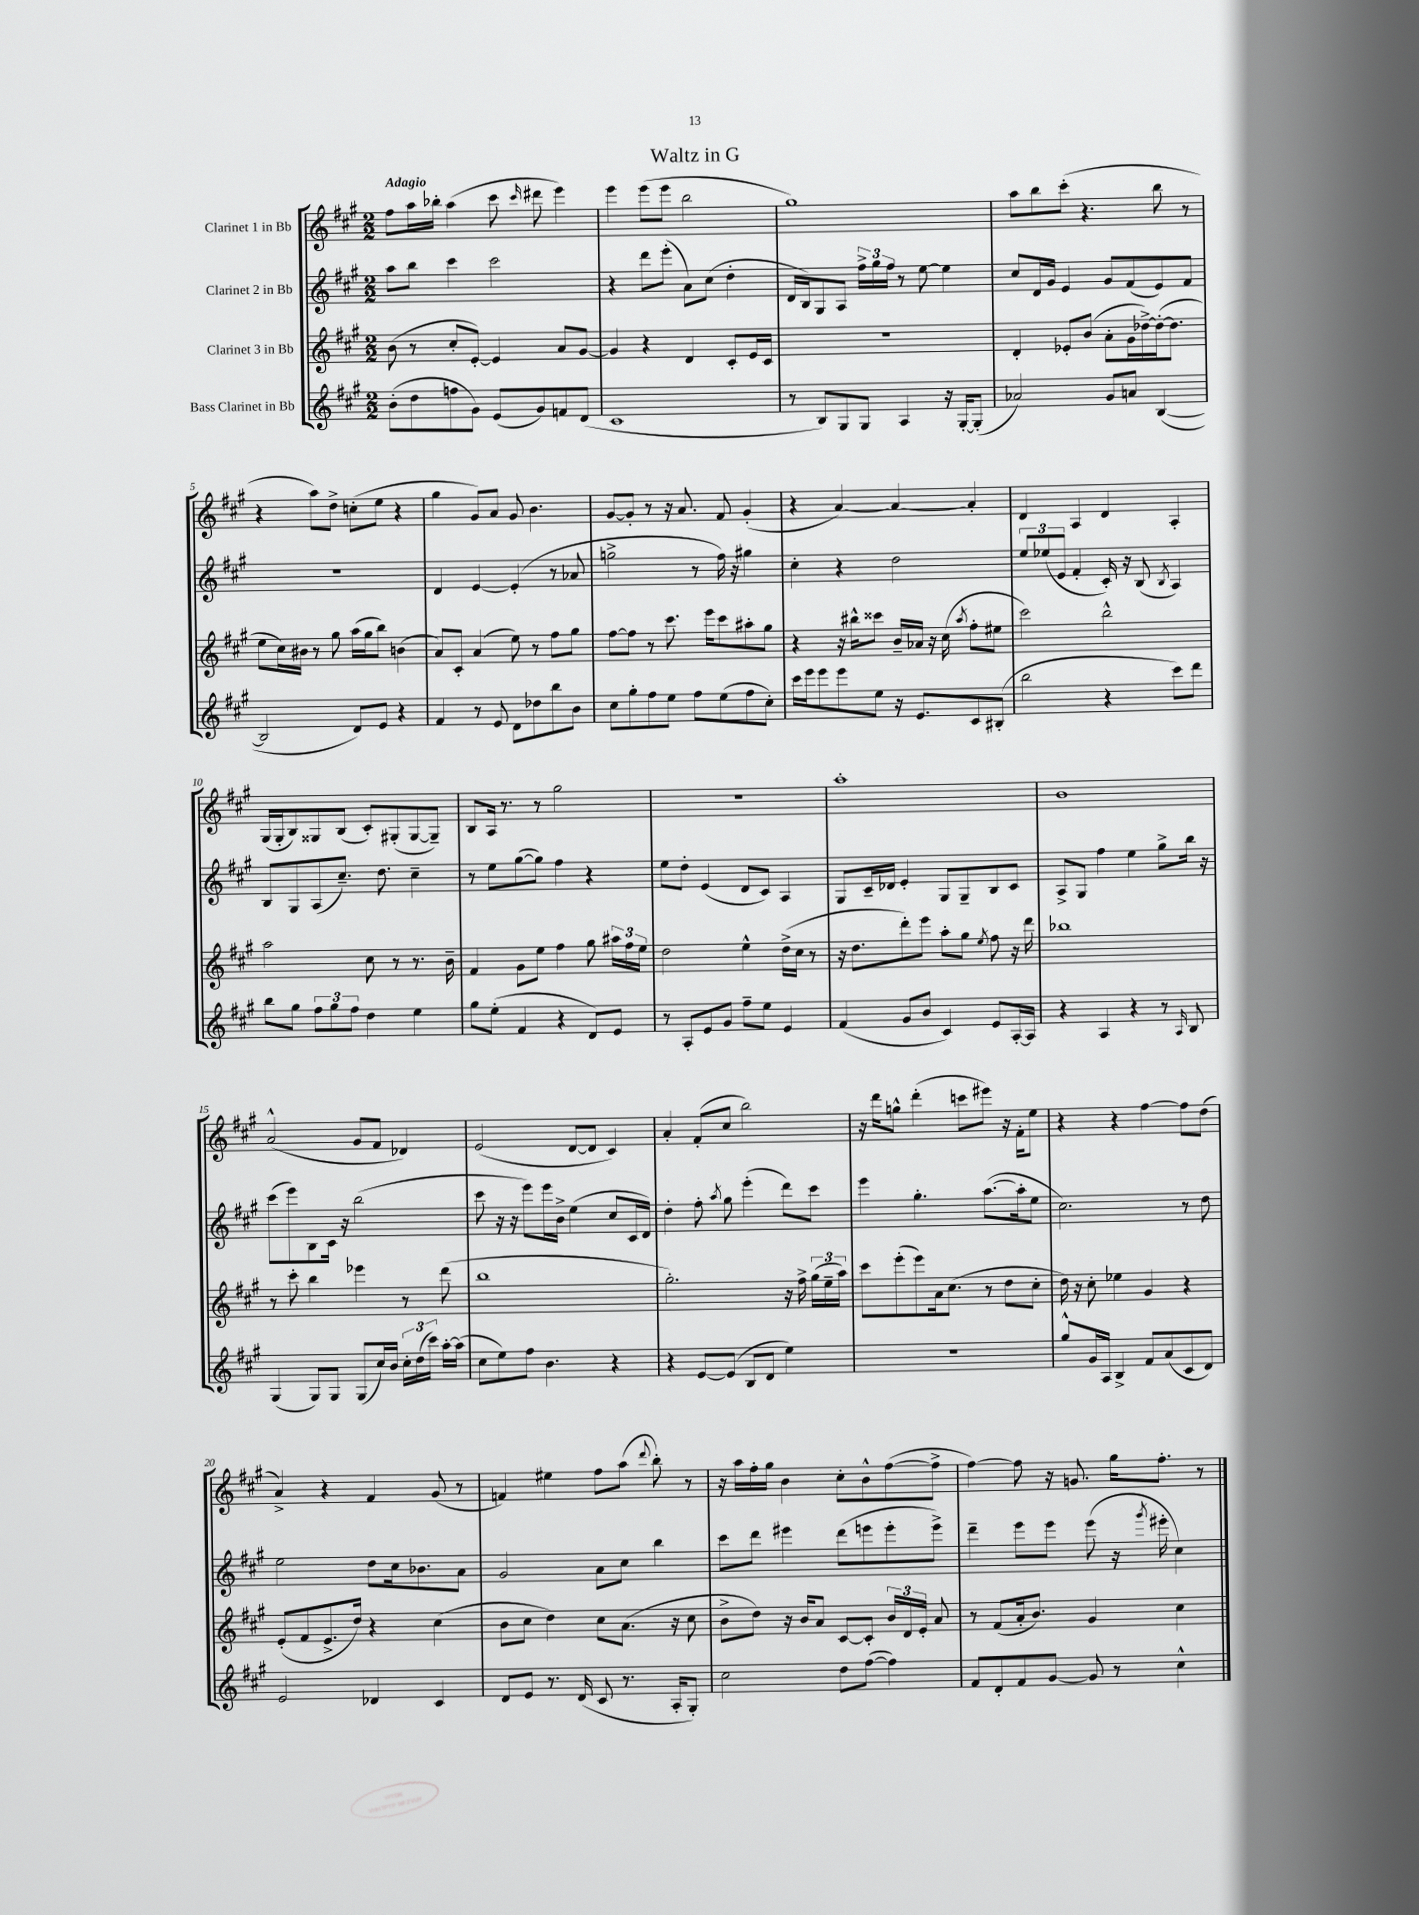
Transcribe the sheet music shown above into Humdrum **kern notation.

**kern	**kern	**kern	**kern
*part4	*part3	*part2	*part1
*staff4	*staff3	*staff2	*staff1
*I"Bass Clarinet in Bb	*I"Clarinet 3 in Bb	*I"Clarinet 2 in Bb	*I"Clarinet 1 in Bb
*clefG2	*clefG2	*clefG2	*clefG2
*k[f#c#g#]	*k[f#c#g#]	*k[f#c#g#]	*k[f#c#g#]
*M2/2	*M2/2	*M2/2	*M2/2
=1	=1	=1	=1
!	!	!	!LO:TX:a:B:t=Adagio
(8b'\L	(8b\	8aa\L	8ff#\L
8dd\	8r	8bb\J	16aa\L
.	.	.	16bb-X'\JJ
8ffn\	8cc#'/L	4ccc#\	(4aa\
8g#\J)	[8e'/J)	.	.
(8e/L	4e/]	2ccc#\	8ccc#\
.	.	.	16qqccc#/
8g#/)	.	.	8ddd#X\
8fn/	8a/L	.	4eee\)
(8d/J	[8g#/J	.	.
=2	=2	=2	=2
1c#	4g#/]	4r	4eee\
.	4r	8ddd\L	(8eee\L
.	.	(8eee'\J	8eee\J
.	4d/	8a\L)	2bb\
.	.	(8cc#\J	.
.	8c#'/L	4dd'\	.
.	16e/L	.	.
.	16c#/JJ	.	.
=3	=3	=3	=3
8r	1r	16d/LL	1gg#)
.	.	16B/J)	.
8B/L)	.	8G#/	.
8G#/	.	8A/J	.
8G#/J	.	24ff#^\LL	.
.	.	24gg#\	.
.	.	24ff#\JJ	.
4A/	.	8r	.
.	.	[8ee\	.
16r	.	4ee\]	.
[16G#'/KL	.	.	.
(8G#'/J]	.	.	.
=4	=4	=4	=4
2a-X/)	4d'/	8cc#/L	8aa\L
.	.	16d/L	8bb\
.	.	16g#/JJ	.
.	8e-X'/L	4e/	(8ccc#'\J
.	(8b/J	.	4.r
8g#/L	8a'\L	8g#/L	.
8an/J	16g#\L	(8f#/	.
.	[16dd-X^\)	.	.
([4B/	(16dd-'\J_	8e/)	8bb\
.	8.dd-\J]	.	.
.	.	8f#/J	8r
!!LO:LB:g=z
=5	=5	=5	=5
2B/]	8ee\L	1r	4r
.	16cc#\L)	.	.
.	16b#X\JJ	.	.
.	8r	.	8aa\L)
.	8gg#\	.	8dd^\J
8d/L)	(16aa\LL	.	(8ccn'\L
.	16gg#\J	.	.
8e/J	8bb\J)	.	8ee\J
4r	(4bn\	.	4r
=6	=6	=6	=6
4f#/	8a/L)	4d/	4gg#\
.	8c#'/J	.	.
8r	(4a/	[4e/	8g#/L)
8e/	.	.	8a/J
8d\L	8ee\)	(4e'/]	8g#/
8dd-X\	8r	.	4.b\
8bb\	8ff#\L	8r	.
8b\J	8gg#\J	8a-X/	.
=7	=7	=7	=7
8cc#\L	[8ff#\L	2ggn^\	[8g#/L
8gg#'\	8ff#\J]	.	8g#'/J]
8ff#\	8r	.	8r
8ee\J	8.ccc#\	.	16r
.	.	.	8.a/
8ff#\L	.	8r	.
.	16eee\KL	.	.
(8ee\	8ccc#\	16ff#\)	8f#/
.	.	16r	.
8ff#\	8aa#X'\	4gg#X\	(4g#'/
8cc#'\J)	8gg#\J	.	.
=8	=8	=8	=8
16ccc#\LL	4r	4cc#'\	4r
16eee\J	.	.	.
8eee\	.	.	.
8eee\	16r	4r	[4a/)
.	16bb#X^^\KL	.	.
8ee\J	8ccc##X\J	.	.
16r	16b~/LL	2dd\	4a/_
8.e/L	16a-X/JJ	.	.
.	16r	.	.
.	(16cc#\	.	.
.	8qaa/	.	.
8c#/	8ff#'\L	.	4a'/]
(8B#X'/J	8ee#X\J	.	.
=9	=9	=9	=9
2bb\	2ccc#\)	12ee/L	4d/
.	.	(12ee-X/	.
.	.	12e/J	.
.	.	4f#'/	4A/
4r	2bb^^\	16c#'/)	4d/
.	.	16r	.
.	.	(8B/	.
.	.	8qB/	.
8ccc#\L)	.	4A/)	4A'/
8ddd\J	.	.	.
!!LO:LB:g=z
=10	=10	=10	=10
8bb\L	2aa\	8B/L	(16G#/LL
.	.	.	16G#'/J
8gg#\J	.	8G#/	8B/)
12ff#\L	.	(8A/	8G##X/
12gg#\	.	.	.
.	.	8.cc#~/J)	(8B/J
12ff#\J	.	.	.
4dd\	8cc#\	.	8c#'/L)
.	.	8.dd\	.
.	8r	.	(8G#X'/
4ee\	8.r	4cc#~\	[8G#/
.	.	.	8G#~/J])
.	16b~\	.	.
=11	=11	=11	=11
8gg#\L	4f#/	8r	8B/L
(8ee'\J	.	8ee\L	16A/Jk
.	.	.	8.r
4f#/	8g#\L	([8gg#\	.
.	8ee\J	8gg#\J])	8r
4r	4ff#\	4ff#\	2gg#\
8d/L)	8gg#\	4r	.
8e/J	24aa#X\LL	.	.
.	24ff#\	.	.
.	24ee\JJ	.	.
=12	=12	=12	=12
8r	2dd\	8ee\L	1r
8A'/L	.	8dd'\J	.
8e/	.	(4e/	.
8g#/J	.	.	.
8ff#~\L	4ee^^\	8d/L	.
8ee\J	.	8c#/J)	.
4e/	(16dd^\LL	4A/	.
.	16cc#\JJ	.	.
.	8r	.	.
=13	=13	=13	=13
(4f#/	16r	8G#/L	1aa'
.	8.dd\L	.	.
.	.	16c#~/L	.
.	.	16d-X/JJ	.
8g#/L	8ddd'\)	4e'/	.
8b/J	8eee\J	.	.
4c#/)	8aa'\L	8G#/L	.
.	8gg#\J	8G#~/	.
.	8qee/	.	.
8e/L	8ff#\	8B/	.
[16A'/L	16r	8c#/J	.
16A/JJ]	16ddd\	.	.
=14	=14	=14	=14
4r	1bb-X	8A^/L	1b
.	.	8G#/J	.
4A/	.	4ff#\	.
4r	.	4ee\	.
8r	.	8gg#^\L	.
16qqA/	.	.	.
8B/	.	16bb\Jk	.
.	.	16r	.
!!LO:LB:g=z
=15	=15	=15	=15
(4G#/	8r	(8ccc#\L	(2a^^/
.	8ccc#'\	8eee\)	.
8G#/L)	4bb\	8B\	.
8G#/J	.	16c#\Jk	.
.	.	16r	.
(8G#/L	4eee-X\	(2bb\	8g#/L
16cc#/L)	.	.	8f#/J
16b/JJ	.	.	.
24cc#'\LL	8r	.	4d-X/)
(24dd\	.	.	.
24ccc#\JJ)	.	.	.
[16aa'\LL	(8ddd\	.	.
(16aa\JJ]	.	.	.
=16	=16	=16	=16
8cc#\L	1bb	8ccc#\	(2e/
8ee\)	.	16r	.
.	.	16r	.
8ff#\J	.	8eee\L)	.
4.b\	.	16eee\L	.
.	.	16b^\JJ	.
.	.	(4ee\	[8d/L
.	.	.	8d/J]
4r	.	8cc#/L	4c#/)
.	.	16c#/L	.
.	.	16d/JJ)	.
=17	=17	=17	=17
4r	2.gg#'\)	4dd'\	4a'/
[8e/L	.	8ff#'\	(8f#'/L
.	.	8qaa/	.
(8e/J]	.	8gg#\	8cc#/J
8B/L	.	(4eee'\	2bb\)
8d/J	.	.	.
4ee\)	16r	8ddd\L)	.
.	16ff#^\	.	.
.	(24gg#\LL	8ccc#\J	.
.	24ee~\	.	.
.	24aa\JJ)	.	.
=18	=18	=18	=18
1r	8ccc#\L	4eee\	16r
.	.	.	16ddd\KL
.	(8eee'\	.	8ggn^^\J
.	8eee\)	4.gg#'\	(4ddd'\
.	16a\k	.	.
.	(8.cc#\J	.	.
.	.	.	8cccn\L
.	8r	([8.aa\L	8eee#X\J)
.	8dd\L	.	16r
.	.	16aa'\k]	16f#'\KL
.	8cc#'\J	8ee\J	8ee\J
=19	=19	=19	=19
8gg#^^/L	16dd\)	2.cc#\)	4r
.	16r	.	.
16g#/L	8cc#'\	.	.
16A/JJ	.	.	.
4B^/	4ee-X\	.	4r
8f#/L	4g#/	.	[4ff#\
(8a/	.	.	.
8c#/	4r	8r	8ff#\L]
8d/J)	.	8dd\	(8dd\J
!!LO:LB:g=z
=20	=20	=20	=20
2e/	(8e'/L	2ee\	4a^/)
.	8f#/	.	.
.	8.e^/	.	4r
.	16dd/Jk)	.	.
4d-X/	4r	8dd\L	4f#/
.	.	16cc#\k	.
.	.	8.b-X\	.
4c#/	(4cc#\	.	(8g#/
.	.	8a\J	8r
=21	=21	=21	=21
8d/L	8b\L	2g#/	4fn/)
8e/J	8cc#\J	.	.
8.r	4dd\)	.	4ee#X\
(16d/	.	.	.
8c#/	8cc#\L	8a\L	8ff#\L
8.r	(8.a\J	8cc#\J	(8aa\J
.	.	.	8qqddd/
.	.	4bb\	8bb'\)
16A'/KL	16r	.	.
8G#'/J)	8cc#\	.	8r
=22	=22	=22	=22
2cc#\	8b^\L	8ccc#\L	16r
.	.	.	16aa\LL
.	8dd\J)	8ddd\J	16ff#'\
.	.	.	16gg#\JJ
.	16r	4eee#X\	4b\
.	16b/KL	.	.
.	8a/J	.	.
8dd\L	[8c#/L	(8ddd\L	8cc#'\L
([8ff#\J	8c#'/J]	8eeen\	8b^^\
4ff#\])	24b/LL	8eee'\	([8ff#\
.	24d/	.	.
.	24e'/JJ	.	.
.	8a/	8eee^\J)	8ff#^\J]
=23	=23	=23	=23
8f#/L	8r	4ddd~\	[4ff#\)
8d'/	(8f#/L	.	.
8f#/	16a'/k	8eee\L	8ff#\]
.	8.b/J)	.	.
[8g#/J	.	8eee\J	16r
.	.	.	8.gn/
8g#/]	4g#/	(8eee\	.
8r	.	16r	16gg#\KL
.	.	8qggg#/	.
.	.	16eee#X'\	8.ff#'\J
4cc#^^\	4cc#\	4cc#\)	.
.	.	.	8r
==	==	==	==
*-	*-	*-	*-
